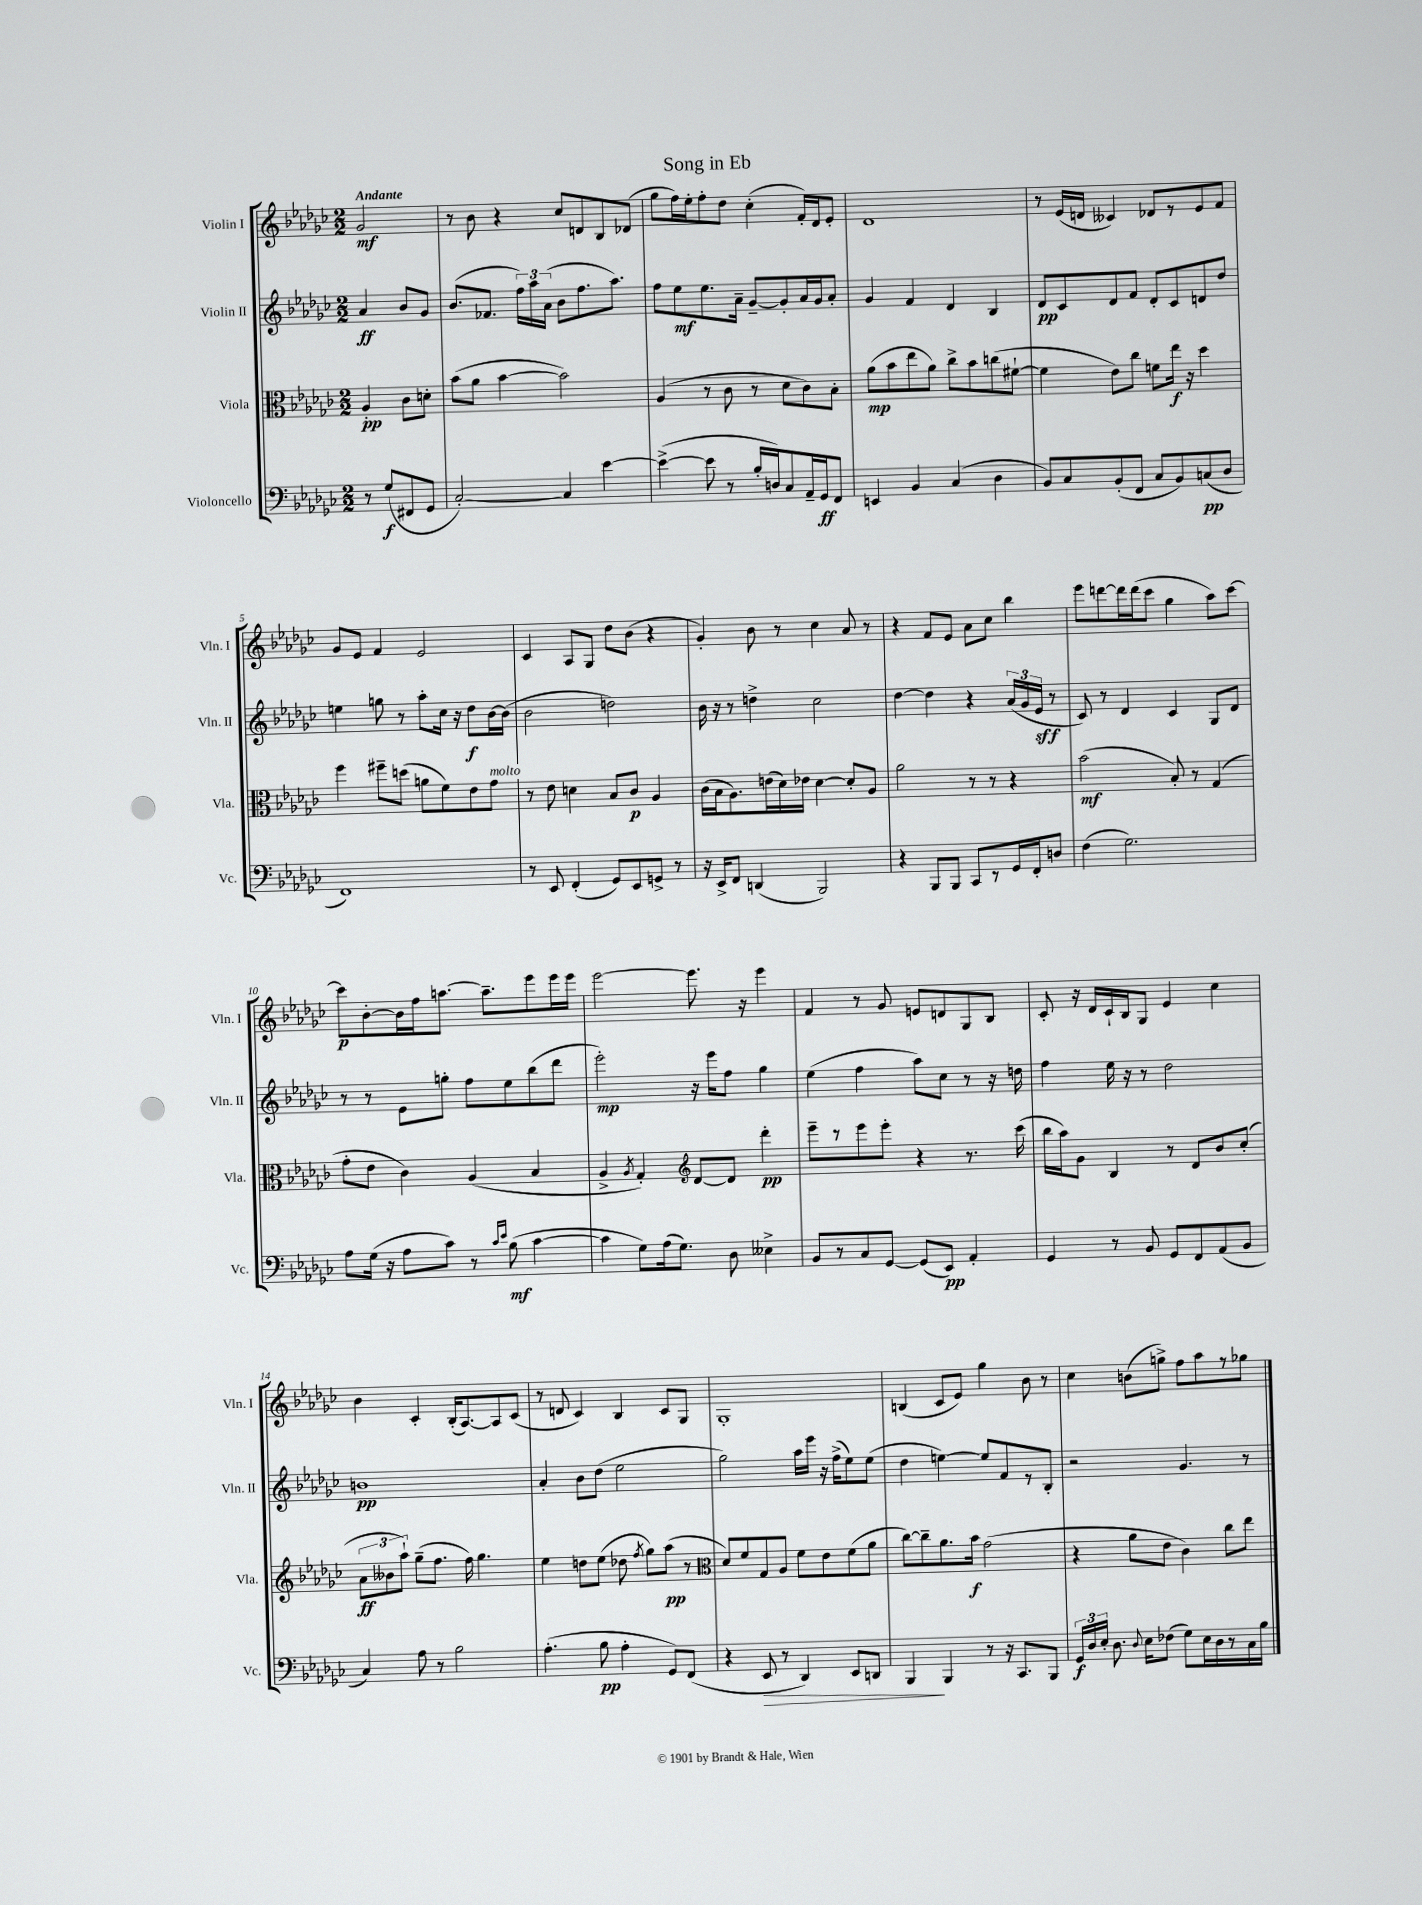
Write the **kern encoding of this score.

**kern	**dynam	**kern	**dynam	**kern	**dynam	**kern	**dynam
*part4	*part4	*part3	*part3	*part2	*part2	*part1	*part1
*staff4	*staff4	*staff3	*staff3	*staff2	*staff2	*staff1	*staff1
*I"Violoncello	*	*I"Viola	*	*I"Violin II	*	*I"Violin I	*
*I'Vc.	*	*I'Vla.	*	*I'Vln. II	*	*I'Vln. I	*
*clefF4	*	*clefC3	*	*clefG2	*	*clefG2	*
*k[b-e-a-d-g-c-]	*	*k[b-e-a-d-g-c-]	*	*k[b-e-a-d-g-c-]	*	*k[b-e-a-d-g-c-]	*
*M2/2	*	*M2/2	*	*M2/2	*	*M2/2	*
=	=	=	=	=	=	=	=
!	!	!	!	!	!	!LO:TX:a:B:t=Andante	!
8r	.	4A-'/	pp	4a-/	ff	2g-/	mf
(8G-/L	f	.	.	.	.	.	.
8FF#X/	.	8c-\L	.	8b-/L	.	.	.
8GG-/J	.	8dn'\J	.	8g-/J	.	.	.
=1	=1	=1	=1	=1	=1	=1	=1
[2C-'/)	.	(8b-\L	.	(8.b-/L	.	8r	.
.	.	8a-\J	.	.	.	8b-\	.
.	.	.	.	8.f-X/J	.	.	.
.	.	[4b-\	.	.	.	4r	.
.	.	.	.	24ff\LL)	.	.	.
.	.	.	.	24aa-\	.	.	.
.	.	.	.	(24a-\JJ	.	.	.
4C-/]	.	2b-\])	.	8b-\L	.	8cc-/L	.
.	.	.	.	8.ff\	.	8dn/	.
[4e-\	.	.	.	.	.	8B-/	.
.	.	.	.	8.aa-\J)	.	.	.
.	.	.	.	.	.	(8d-X/J	.
=2	=2	=2	=2	=2	=2	=2	=2
(4e-^\_	.	(4A-/	.	8ff\L	.	8gg-\L	.
.	.	.	.	8ee-\	mf	16ff\L)	.
.	.	.	.	.	.	16ee-'\J	.
8e-\]	.	8r	.	8.ee-\	.	8ff'\	.
8r	.	8c-\	.	.	.	8dd-\J	.
.	.	.	.	16a-~\Jk	.	.	.
16B-'/LL	.	8r	.	[8g-~/L	.	(4cc-'\	.
16Dn/J)	.	.	.	.	.	.	.
8C-/	.	8d-\L	.	8g-'/]	.	.	.
16AA-~/L	.	8c-\)	.	16a-/L	.	16f'/LL)	.
16GG-/J	ff	.	.	16g-/J	.	16d-/J	.
8FF/J	.	8B-'\J	.	8a-'/J	.	8e-'/J	.
=3	=3	=3	=3	=3	=3	=3	=3
4EEn/	.	(8a-\L	mp	4g-/	.	1d-	.
.	.	8b-\	.	.	.	.	.
4BB-/	.	8ee-\	.	4f/	.	.	.
.	.	8a-\J)	.	.	.	.	.
(4C-/	.	8cc-^\L	.	4d-/	.	.	.
.	.	8b-\	.	.	.	.	.
4D-\	.	(8ccn\	.	4B-/	.	.	.
.	.	[8f#X`\J	.	.	.	.	.
=4	=4	=4	=4	=4	=4	=4	=4
8BB-/L)	.	4f#\]	.	8d-/L	pp	8r	.
8C-/	.	.	.	8c-/	.	(16e-/LL	.
.	.	.	.	.	.	16dn/JJ	.
(8BB-'/	.	8e-\L)	.	8d-/	.	4c--X/)	.
8FF/J	.	8cc-\J	.	8f/J	.	.	.
8C-/L	.	8fn\L	.	8d-'/L	.	8d-X/L	.
8BB-/)	.	16ee-\Jk	f	8c-/	.	8r	.
.	.	16r	.	.	.	.	.
(8Cn/	pp	4dd-\	.	8dn/	.	8e-/	.
8D-/J	.	.	.	8dd-/J	.	8f/J	.
!!LO:LB:g=z
=5	=5	=5	=5	=5	=5	=5	=5
1FF)	.	4ff\	.	4een\	.	8g-/L	.
.	.	.	.	.	.	8e-/J	.
.	.	8ff#X~\L	.	8ggn\	.	4f/	.
.	.	(8ddn\J	.	8r	.	.	.
.	.	8an\L	.	8aa-'\L	.	2e-/	.
.	.	8f\)	.	16cc-\Jk	.	.	.
.	.	.	.	16r	.	.	.
.	.	8e-\	.	8dd-\L	f	.	.
!	!	!LO:TX:a:i:t=molto	!	!	!	!	!
.	.	8g-\J	.	[16b-\L	.	.	.
.	.	.	.	(16b-\JJ]	.	.	.
=6	=6	=6	=6	=6	=6	=6	=6
8r	.	8r	.	2b-\	.	4c-/	.
8EE-/	.	8e-\	.	.	.	.	.
(4FF'/	.	4dn\	.	.	.	8A-/L	.
.	.	.	.	.	.	8G-/J	.
8GG-/L)	.	8B-/L	.	2ddn\)	.	8dd-\L	.
8EE-/	.	8c-/J	p	.	.	(8b-\J	.
8GGn^/J	.	4A-/	.	.	.	4r	.
8r	.	.	.	.	.	.	.
=7	=7	=7	=7	=7	=7	=7	=7
16r	.	(16c-\LL	.	16b-\	.	4g-'/)	.
16EE-^/KL	.	16B-\J	.	16r	.	.	.
8FF/J	.	8.A-\)	.	8r	.	.	.
(4DDn/	.	.	.	4ddn^\	.	8b-\	.
.	.	(16en\L	.	.	.	.	.
.	.	16d-\)	.	.	.	8r	.
.	.	16e-X\JJ	.	.	.	.	.
2BBB-/)	.	[4d-\	.	2cc-\	.	4cc-\	.
.	.	8d-'/L]	.	.	.	8a-/	.
.	.	8A-/J	.	.	.	8r	.
=8	=8	=8	=8	=8	=8	=8	=8
4r	.	2a-\	.	[4dd-\	.	4r	.
8BBB-/L	.	.	.	4dd-\]	.	8f/L	.
8BBB-/J	.	.	.	.	.	8e-/J	.
8CC-/L	.	8r	.	4r	.	8a-\L	.
8r	.	8r	.	.	.	8cc-\J	.
16GG-/L	.	4r	.	(24a-/LL	.	4bb-\	.
.	.	.	.	24g-/	.	.	.
16FF'/J	.	.	.	.	.	.	.
.	.	.	.	24e-/JJ	sff	.	.
8Dn/J	.	.	.	8r	.	.	.
=9	=9	=9	=9	=9	=9	=9	=9
(4F\	.	(2b-\	mf	8c-/)	.	8eee-\L	.
.	.	.	.	8r	.	[8dddn\	.
2.G-\)	.	.	.	4d-/	.	16ddd\L]	.
.	.	.	.	.	.	(16ddd\J	.
.	.	.	.	.	.	8ccc-\J	.
.	.	8B-'/)	.	4c-/	.	4gg-\	.
.	.	8r	.	.	.	.	.
.	.	(4G-/	.	8G-/L	.	8aa-\L)	.
.	.	.	.	8d-/J	.	[8ccc-\J	.
!!LO:LB:g=z
=10	=10	=10	=10	=10	=10	=10	=10
8A-\L	.	8g-'\L	.	8r	.	8ccc-\L]	p
(16G-\Jk	.	8e-\J	.	8r	.	[8b-'\	.
16r	.	.	.	.	.	.	.
8A-\L	.	4c-\)	.	8e-\L	.	16b-\L]	.
.	.	.	.	.	.	16ff\J	.
8c-\J)	.	.	.	8ggn'\J	.	[8.aan\J	.
8r	.	(4A-/	.	8ff\L	.	.	.
.	.	.	.	.	.	8.aa~\L]	.
16qqc-/LL	.	.	.	.	.	.	.
16qqe-/JJ	.	.	.	.	.	.	.
(8B-\	mf	.	.	8ee-\	.	.	.
[4c-\	.	4B-/	.	(8bb-\	.	8eee-\	.
.	.	.	.	8ddd-\J	.	16eee-\L	.
.	.	.	.	.	.	16eee-\JJ	.
=11	=11	=11	=11	=11	=11	=11	=11
4c-\]	.	4A-^/	.	2eee-'\)	mp	[2eee-\	.
.	.	8qA-/	.	.	.	.	.
8G-\L)	.	4G-'/)	.	.	.	.	.
(16A-\k	.	.	.	.	.	.	.
8.G-\J)	.	.	.	.	.	.	.
*	*	*clefG2	*	*	*	*	*
.	.	[8d-/L	.	16r	.	8.eee-\]	.
.	.	.	.	16eee-\KL	.	.	.
8D-\	.	8d-/J]	.	8ff\J	.	.	.
.	.	.	.	.	.	16r	.
4E--X^\	.	4ddd-'\	pp	4gg-\	.	4eee-\	.
=12	=12	=12	=12	=12	=12	=12	=12
8BB-/L	.	8eee-~\L	.	(4ee-\	.	4f/	.
8r	.	8r	.	.	.	.	.
8C-/	.	8eee-\	.	4ff\	.	8r	.
[8GG-/J	.	8eee-'\J	.	.	.	8g-/	.
(8GG-/L]	.	4r	.	8aa-\L)	.	8en/L	.
8EE-/J)	pp	.	.	8cc-\J	.	8dn/	.
4AA-'/	.	8.r	.	8r	.	8G-/	.
.	.	.	.	16r	.	8B-/J	.
.	.	(16ccc-\	.	16ddn\	.	.	.
=13	=13	=13	=13	=13	=13	=13	=13
4GG-/	.	16bb-\LL	.	4ff\	.	8c-'/	.
.	.	16aa-\J)	.	.	.	.	.
.	.	8g-\J	.	.	.	16r	.
.	.	.	.	.	.	16d-/LL	.
8r	.	4B-/	.	16ee-\	.	16c-`/	.
.	.	.	.	16r	.	16B-/J	.
8BB-/	.	.	.	8r	.	8G-/J	.
8GG-/L	.	8r	.	2dd-\	.	4e-/	.
8FF/	.	8d-/L	.	.	.	.	.
(8AA-/	.	8b-/	.	.	.	4cc-\	.
8BB-/J	.	(8cc-'/J	.	.	.	.	.
!!LO:LB:g=z
=14	=14	=14	=14	=14	=14	=14	=14
4C-/)	.	12a-\L	ff	1bn	pp	4b-\	.
.	.	12b--X\	.	.	.	.	.
.	.	12aa-`\J)	.	.	.	.	.
8A-\	.	(8gg-~\L	.	.	.	4c-'/	.
8r	.	8.ff\J	.	.	.	.	.
2B-\	.	.	.	.	.	(16B-'/KL	.
.	.	16ff\)	.	.	.	[8.A-/)	.
.	.	4.gg-\	.	.	.	.	.
.	.	.	.	.	.	8A-/]	.
.	.	.	.	.	.	(8c-/J	.
=15	=15	=15	=15	=15	=15	=15	=15
(4.A-'\	.	4ee-\	.	4a-'/	.	8r	.
.	.	.	.	.	.	8dn/	.
.	.	8ddn\L	.	8b-\L	.	4c-/)	.
8B-\	pp	(8ee-\J	.	(8dd-\J	.	.	.
4A-'\	.	8dd-X\	.	2ee-\	.	4B-/	.
.	.	8qff/	.	.	.	.	.
.	.	8gg-\L)	.	.	.	.	.
8GG-/L)	.	(8aa-\J	pp	.	.	8c-/L	.
(8FF/J	.	8r	.	.	.	8G-/J	.
=16	=16	=16	=16	=16	=16	=16	=16
*	*	*clefC3	*	*	*	*	*
4r	.	8d-/L)	.	2gg-\)	.	1G-'	.
.	.	8f/	.	.	.	.	.
!	!LO:HP:b	!	!	!	!	!	!
8EE-/	>	8G-/	.	.	.	.	.
8r	.	8A-/J	.	.	.	.	.
4DD-/)	.	8f\L	.	16aa-\LL	.	.	.
.	.	.	.	16eee-\JJ	.	.	.
.	.	8e-\	.	16r	.	.	.
.	.	.	.	(16ff^\KL	.	.	.
8EE-/L	.	(8f\	.	8ee-\)	.	.	.
8DDn/J	.	8a-\J	.	(8ee-\J	.	.	.
=17	=17	=17	=17	=17	=17	=17	=17
4BBB-/	.	[8cc-\L)	.	4dd-\	.	(4Bn/	.
.	.	8cc-~\]	.	.	.	.	.
4BBB-/	]	8.a-\	.	[4een\)	.	8c-/L	.
.	.	.	.	.	.	8e-/J)	.
.	.	16b-\Jk	f	.	.	.	.
8r	.	(2g-\	.	8ee/L]	.	4gg-\	.
16r	.	.	.	8f/	.	.	.
8.CC-/L	.	.	.	.	.	.	.
.	.	.	.	8r	.	8b-\	.
8BBB-/J	.	.	.	8B-'/J	.	8r	.
=18	=18	=18	=18	=18	=18	=18	=18
24GG-/LL	f	4r	.	2r	.	4cc-\	.
24D-/	.	.	.	.	.	.	.
24E-'/JJ	.	.	.	.	.	.	.
8.D-\	.	.	.	.	.	.	.
.	.	8a-\L	.	.	.	(8bn\L	.
8qqD-/	.	.	.	.	.	.	.
16E-\KL	.	.	.	.	.	.	.
(8F-X\J	.	8e-\J	.	.	.	8ggn^\J)	.
8G-\L)	.	4c-\)	.	4.g-/	.	8ff\L	.
16E-\L	.	.	.	.	.	8aa-\	.
16D-\	.	.	.	.	.	.	.
8r	.	8cc-\L	.	.	.	8r	.
16C-\	.	8ee-\J	.	8r	.	8gg-X\J	.
16B-\JJ	.	.	.	.	.	.	.
==	==	==	==	==	==	==	==
*-	*-	*-	*-	*-	*-	*-	*-
